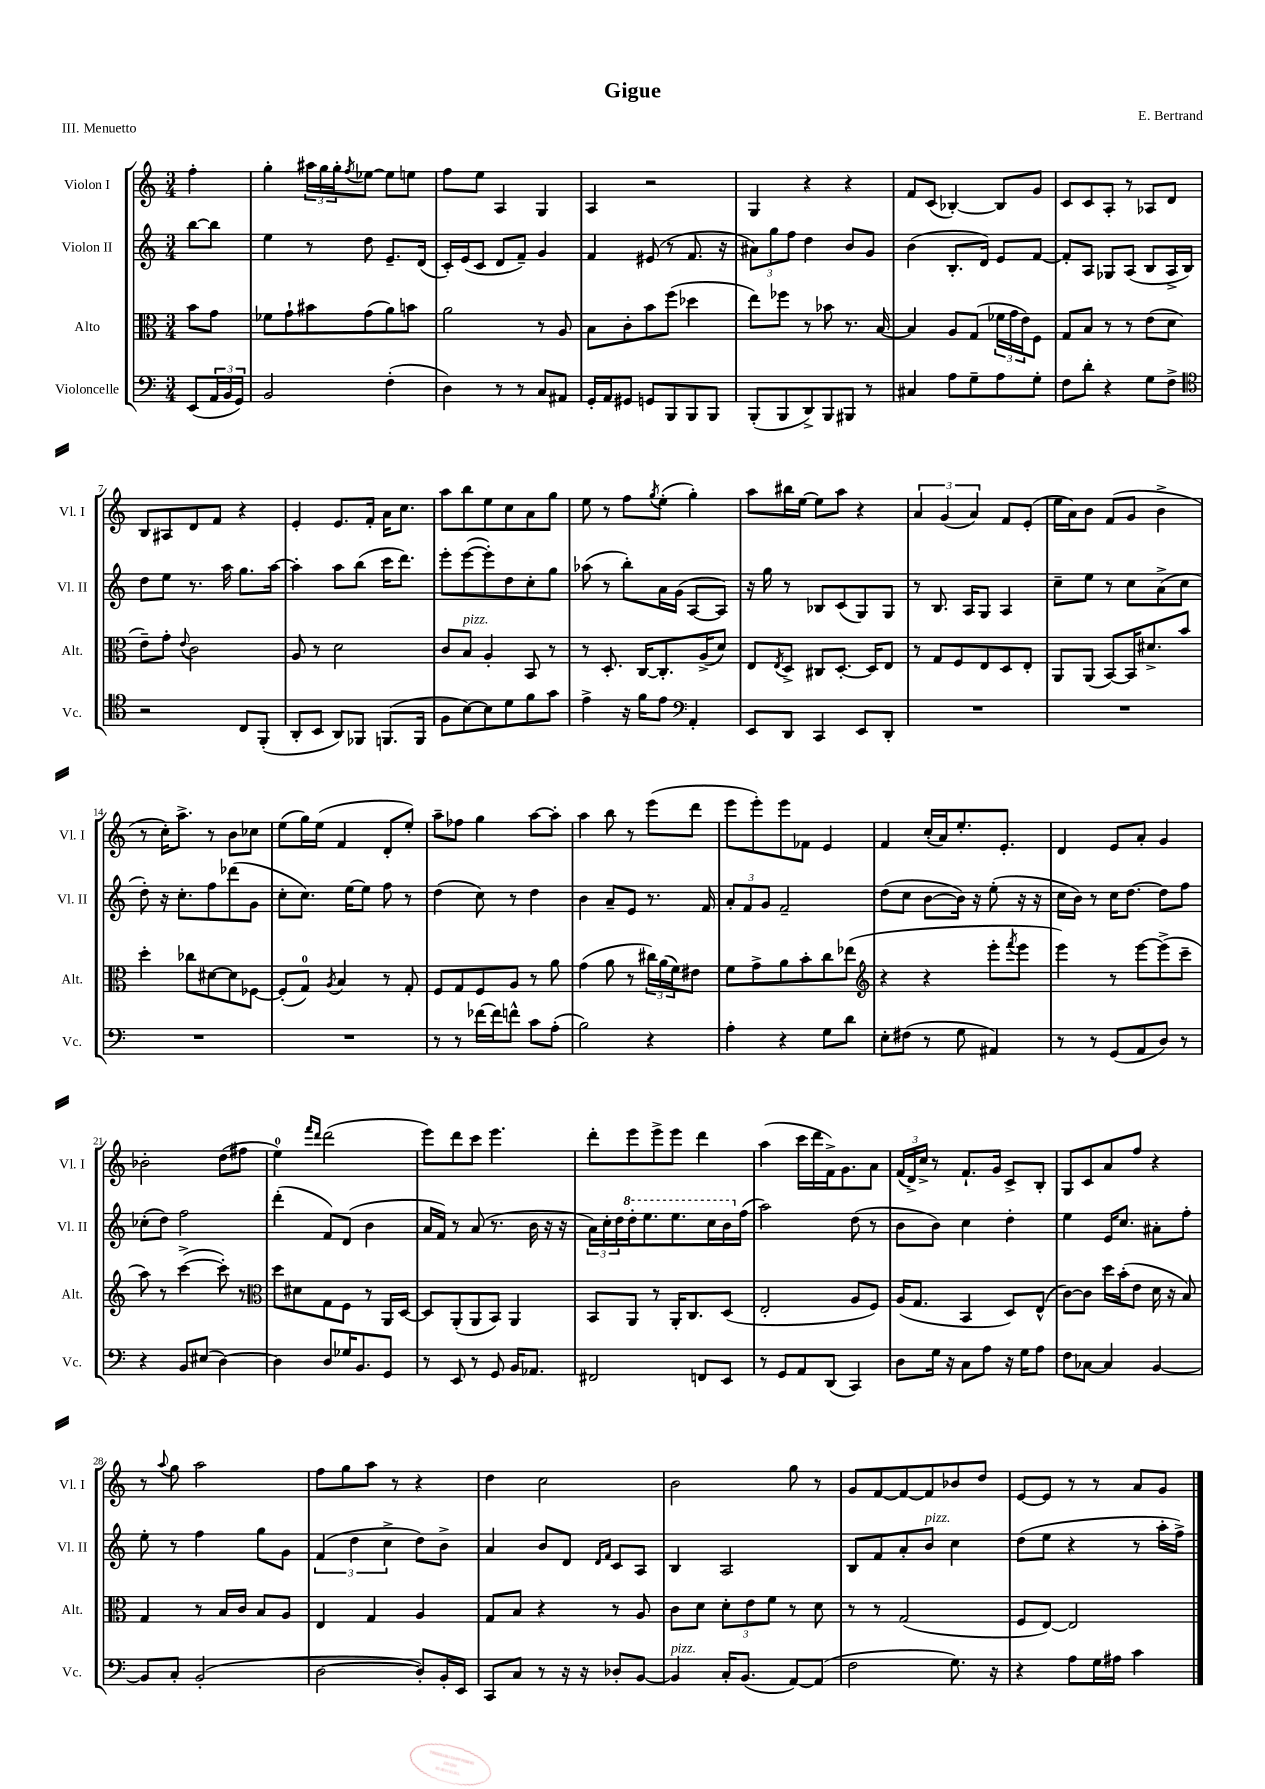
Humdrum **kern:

**kern	**kern	**kern	**kern
*staff4	*staff3	*staff2	*staff1
*clefF4	*clefC3	*clefG2	*clefG2
*k[]	*k[]	*k[]	*k[]
*M3/4	*M3/4	*M3/4	*M3/4
(8EE/L	8b\L	[8bb\L	4ff'\
24AA/L	8g\J	8bb\]J	.
24BB/	.	.	.
24GG/JJ)	.	.	.
=	=	=	=
2BB/	8f-\L	4ee\	4gg'\
.	8g`\	.	.
.	8b#\	8r	24aa#\LL
.	.	.	24gg\
.	.	.	24gg'\J
.	.	.	8qff/
.	(8g\	8dd\	[8ee-\J
(4F'\	8a\)	8.e~/L	8ee-\]L
.	8b\J	.	8ee\J
.	.	(16d/Jk	.
=	=	=	=
4D\)	2a\	16c'/LL)	8ff\L
.	.	(16e/J	.
.	.	8c/J	8ee\J
8r	.	8d/L	4A/
8r	.	8f~/J)	.
8C/L	8r	4g/	4G/
8AA#/J	8A/	.	.
=	=	=	=
16GG'/LL	8B\L	4f/	4A/
16AA/J	.	.	.
8GG#/J	8c'\	.	.
8GG/L	8b\	(8e#/	2r
8BBB/	(8ff\J	8r	.
8BBB/	4dd-\	8.f/	.
8BBB/J	.	.	.
.	.	16r	.
=	=	=	=
(8BBB'/L	8ee\L)	12a#\L)	4G/
.	.	12gg\	.
8BBB/	8ff-\J	.	.
.	.	12ff\J	.
8DD^/)	8r	4dd\	4r
8BBB/	8b-\	.	.
8BBB#/J	8.r	8b/L	4r
8r	.	8g/J	.
.	[16B/	.	.
=	=	=	=
4C#/	4B/]	(4b\	8f/L
.	.	.	(8c/J
8A\L	8A/L	8.B'/L	[4B-'/)
8G~\	(8G/J	.	.
.	.	16d/Jk)	.
8A\	24f-\LL	8e/L	8B-/]L
.	24g\	.	.
.	24e\J)	.	.
8G'\J	8F\J	[8f/J	8g/J
=	=	=	=
8F\L	8G/L	8f'/]L	8c/L
8d'\J	8B/J	8A/J	8c/
4r	8r	8G-/L	8A'/J
.	8r	(8A/J	8r
8G\L	(8e\L	8B/L	8A-/L
8F^\J	8d\J	16A^/L	8d/J
.	.	16B/JJ)	.
=	=	=	=
*clefC4	*	*	*
2r	8e~\L)	8dd\L	8B/L
.	8g'\J	8ee\J	8A#/
.	8qqe/	.	.
.	2c\	8.r	8d/
.	.	.	8f/J
.	.	16aa\	.
8C/L	.	8.gg\L	4r
(8FF'/J	.	.	.
.	.	[16aa\Jk	.
=	=	=	=
8AA'/L	8A/	4aa'\]	4e'/
8BB/J	8r	.	.
8AA/L)	2d\	8aa\L	8.e/L
8FF-/J	.	(8bb\J	.
.	.	.	16f'/Jk
(8.FF/L	.	16ccc\LK	16a\LK
.	.	8.ddd\J)	8.cc\J
16FF/Jk	.	.	.
=	=	=	=
8F\L	8c/L	8eee'\L	8aa\L
[8B\)	8B/J	([8eee\	8bb\
8B\]	4A'/	8eee'\])	8ee\
8d\	.	8dd\	8cc\
8f\	8BB/	8cc'\	8a\
8g\J	8r	8gg\J	8gg\J
=	=	=	=
4e^\	8r	(8aa-\	8ee\
.	8.D'/	8r	8r
16r	.	8bb'\L)	8ff\L
16f\LK	[16C/LK	.	.
.	.	.	8qgg/
8e\J	8.C'/]	16a\L	(8ee'\J
.	.	(16g\JJ	.
*clefF4	*	*	*
4AA'/	.	[8A/L	4gg'\)
.	(16A^/K	.	.
.	8d/J)	8A/]J)	.
=	=	=	=
8EE/L	8E/L	16r	8aa\L
.	.	16gg\	.
.	8qE/	.	.
8DD/J	8D^/J	8r	16bb#\L
.	.	.	[16ee\JJ
4CC/	8C#/L	8B-/L	8ee\]L
.	[8.D'/J	(8c/	8aa\J
8EE/L	.	8G/)	4r
.	16D/]LK	.	.
8DD'/J	8E/J	8G/J	.
=	=	=	=
2.r	8r	8r	6a/
.	8G/L	8.B/	.
.	.	.	(6g/
.	8F/	.	.
.	.	16A/LK	.
.	.	.	6a/)
.	8E/	8G/J	.
.	8D/	4A/	8f/L
.	8E'/J	.	(8e'/J
=	=	=	=
2.r	8AA/L	8cc~\L	16ee\LL
.	.	.	16a\J)
.	(8AA/J	8ee\J	8b\J
.	[8BB/L)	8r	(8f/L
.	16BB/]K	8cc\L	8g/J
.	8.d#^/	.	.
.	.	(8a^\	4b^\
.	8b/J	8cc\J	.
=	=	=	=
2.r	4dd'\	8dd'\)	8r
.	.	16r	16cc'\LK)
.	.	8.cc'\L	8.aa^\J
.	8cc-\L	.	.
.	[8d#\	8ff\	8r
.	8d#\]	(8ddd-\	8b\L
.	[8F-\J	8g\J	8cc-\J
=	=	=	=
2.r	(8F-'/]L	8cc'\L	(8ee\L
.	8G/J)	8.cc\J)	16gg\L)
.	.	.	(16ee\JJ
.	8qA/	.	.
.	4B/	.	4f/
.	.	[16ee\LK	.
.	.	8ee\]J	.
.	8r	8ff\	8d'/L
.	8G'/	8r	8ee'/J)
=	=	=	=
8r	8F/L	(4dd\	8aa~\L
8r	8G/	.	8ff-\J
[16f-\LL	8F/	8cc\)	4gg\
16f-\]J	.	.	.
8f^^\J	8A/J	8r	.
8c\L	8r	4dd\	[8aa\L
(8A'\J	8a\	.	8aa'\]J
=	=	=	=
2B\)	(4g\	4b\	4aa\
.	8a\	8a~/L	8bb\
.	8r	8e/J	8r
4r	24cc#\LL)	8.r	(8eee\L
.	(24a\	.	.
.	24f\J)	.	.
.	8e#\J	.	8ddd\J
.	.	16f/	.
=	=	=	=
4A'\	8f\L	12a'/L	8eee\L
.	.	12f/	.
.	8g^\	.	8eee'\)
.	.	12g/J	.
4r	8a\	2f~/	8eee\
.	8b'\	.	8f-\J
8G\L	8cc\	.	4e/
8d\J	(8ee-\J	.	.
=	=	=	=
*	*clefG2	*	*
8E'\L	4r	(8dd\L	4f/
(8F#\J	.	8cc\J	.
8r	4r	[8b\L	(16cc'/LL
.	.	.	16a/J)
8G\	.	16b\]Jk)	8.ee'/
.	.	16r	.
4AA#/)	8eee'\L	(8ee'\	.
.	.	.	8.e'/J
.	8qfff/	.	.
.	8eee\J	16r	.
.	.	16r	.
=	=	=	=
8r	4eee\)	16cc\LL	4d/
.	.	16b\JJ)	.
8r	.	8r	.
(8GG/L	8r	16cc\LK	8e/L
.	.	[8.dd\J	.
8AA/	[8eee\L	.	8a'/J
8D/J)	(8eee^\]	8dd\]L	4g/
8r	8ccc~\J	8ff\J	.
=	=	=	=
4r	8aa\)	(8cc-'\L	2b-'\
.	8r	8dd\J)	.
8BB/L	([4ccc^\	2ff\	.
(8E#/J	.	.	.
[4D\)	8ccc'\])	.	(8dd\L
.	8r	.	8ff#\J
=	=	=	=
*	*clefC3	*	*
4D\]	8dd\L	(4ddd'\	4ee\)
.	8d#\	.	.
.	.	.	16qqfff/LL
.	.	.	16qqddd/JJ
8D/L	8G\	8f/L)	(2ddd\
16G-/K	8F\J	(8d/J	.
8.BB/	.	.	.
.	8r	4b\	.
8GG/J	16AA/LL	.	.
.	[16D/JJ	.	.
=	=	=	=
8r	8D/]L	16a/LL	8eee\L)
.	.	16f/JJ)	.
8EE/	(8AA'/	8r	8ddd\
8r	8AA/	(8a/	8ccc\J
8GG/	8BB/J)	8.r	4.eee\
16BB/LK	4AA/	.	.
8.AA-/J	.	16b\	.
.	.	16r	.
.	.	16r	.
=	=	=	=
2FF#/	8BB/L	24a\LL)	8ddd'\L
.	.	24cc'\	.
.	.	24dd\	.
.	8AA/J	16ddd'\J	8eee\
.	.	8.eee\	.
.	8r	.	8eee^\
.	16AA'/LK	8.eee\	8eee\J
.	8.C/	.	.
8FF/L	.	.	4ddd\
.	.	16ccc\L	.
8EE/J	(8D/J	16bb\	.
.	.	(16ff\JJ	.
=	=	=	=
8r	2E'/	2aa\)	(4aa\
8GG/L	.	.	.
8AA/	.	.	16ccc\LL
.	.	.	16ddd\
(8DD/J	.	.	16f^\J)
.	.	.	8.g\
4CC/)	8A/L	(8dd\	.
.	8F/J)	8r	8a\J
=	=	=	=
8D\L	(16A/LK	8b\L	(24f/LL
.	.	.	24d^/)
.	8.G/J	.	.
.	.	.	24cc^/JJ
16G\Jk	.	8b\J)	8r
16r	.	.	.
8C\L	4BB/	4cc\	8.f`/L
8A\J	.	.	.
.	.	.	16g/Jk
16r	8D/L)	4dd'\	8c^/L
16G\LK	.	.	.
8A\J	(8E^^/J	.	8B'/J
=	=	=	=
8F\L	[8c\L)	4ee\	8G/L
[8C-\J	8c\]J	.	8c/
4C-/]	16dd\LL	16e/LK	8a/
.	(16b'\J	8.cc/J	.
.	8e\J	.	8ff/J
[4BB/	16d\	8a#'\L	4r
.	16r	.	.
.	8B/)	8ff'\J	.
=	=	=	=
8BB/]L	4G/	8ee'\	8r
.	.	.	8qqaa/
8C'/J	.	8r	8gg\
(2BB'/	8r	4ff\	2aa\
.	16B/LL	.	.
.	16c/JJ	.	.
.	8B/L	8gg\L	.
.	8A/J	8g\J	.
=	=	=	=
[2D\	4E/	(6f/	8ff\L
.	.	.	8gg\
.	.	6dd\	.
.	4G/	.	8aa\J
.	.	6cc^\	.
.	.	.	8r
8D'/]L)	4A/	8dd\L)	4r
16BB'/L	.	8b^\J	.
16EE/JJ	.	.	.
=	=	=	=
8CC/L	8G/L	4a/	4dd\
8C/J	8B/J	.	.
8r	4r	8b/L	2cc\
16r	.	8d/J	.
16r	.	.	.
.	.	16qqd/LL	.
.	.	16qqf/JJ	.
8D-'/L	8r	8c/L	.
[8BB/J	8A/	8A/J	.
=	=	=	=
4BB/]	8c\L	4B/	2b\
.	8d\J	.	.
16C'/LK	12d'\L	2A/	.
(8.BB/J	.	.	.
.	12e\	.	.
.	12f\J	.	.
[8AA/L)	8r	.	8gg\
(8AA/]J	8d\	.	8r
=	=	=	=
2F\	8r	8B/L	8g/L
.	8r	8f/	[8f/
.	(2G/	8a'/	8f/_
.	.	8b/J	8f/]
8.G\)	.	4cc\	8b-/
.	.	.	8dd/J
16r	.	.	.
=	=	=	=
4r	8F/L	(8dd\L	[8e/L
.	[8E/J)	8ee\J	8e/]J
8A\L	2E/]	4r	8r
16G\L	.	.	8r
16A#\JJ	.	.	.
4c\	.	8r	8a/L
.	.	16aa'\LL	8g/J
.	.	16ff^\JJ)	.
==	==	==	==
*-	*-	*-	*-
